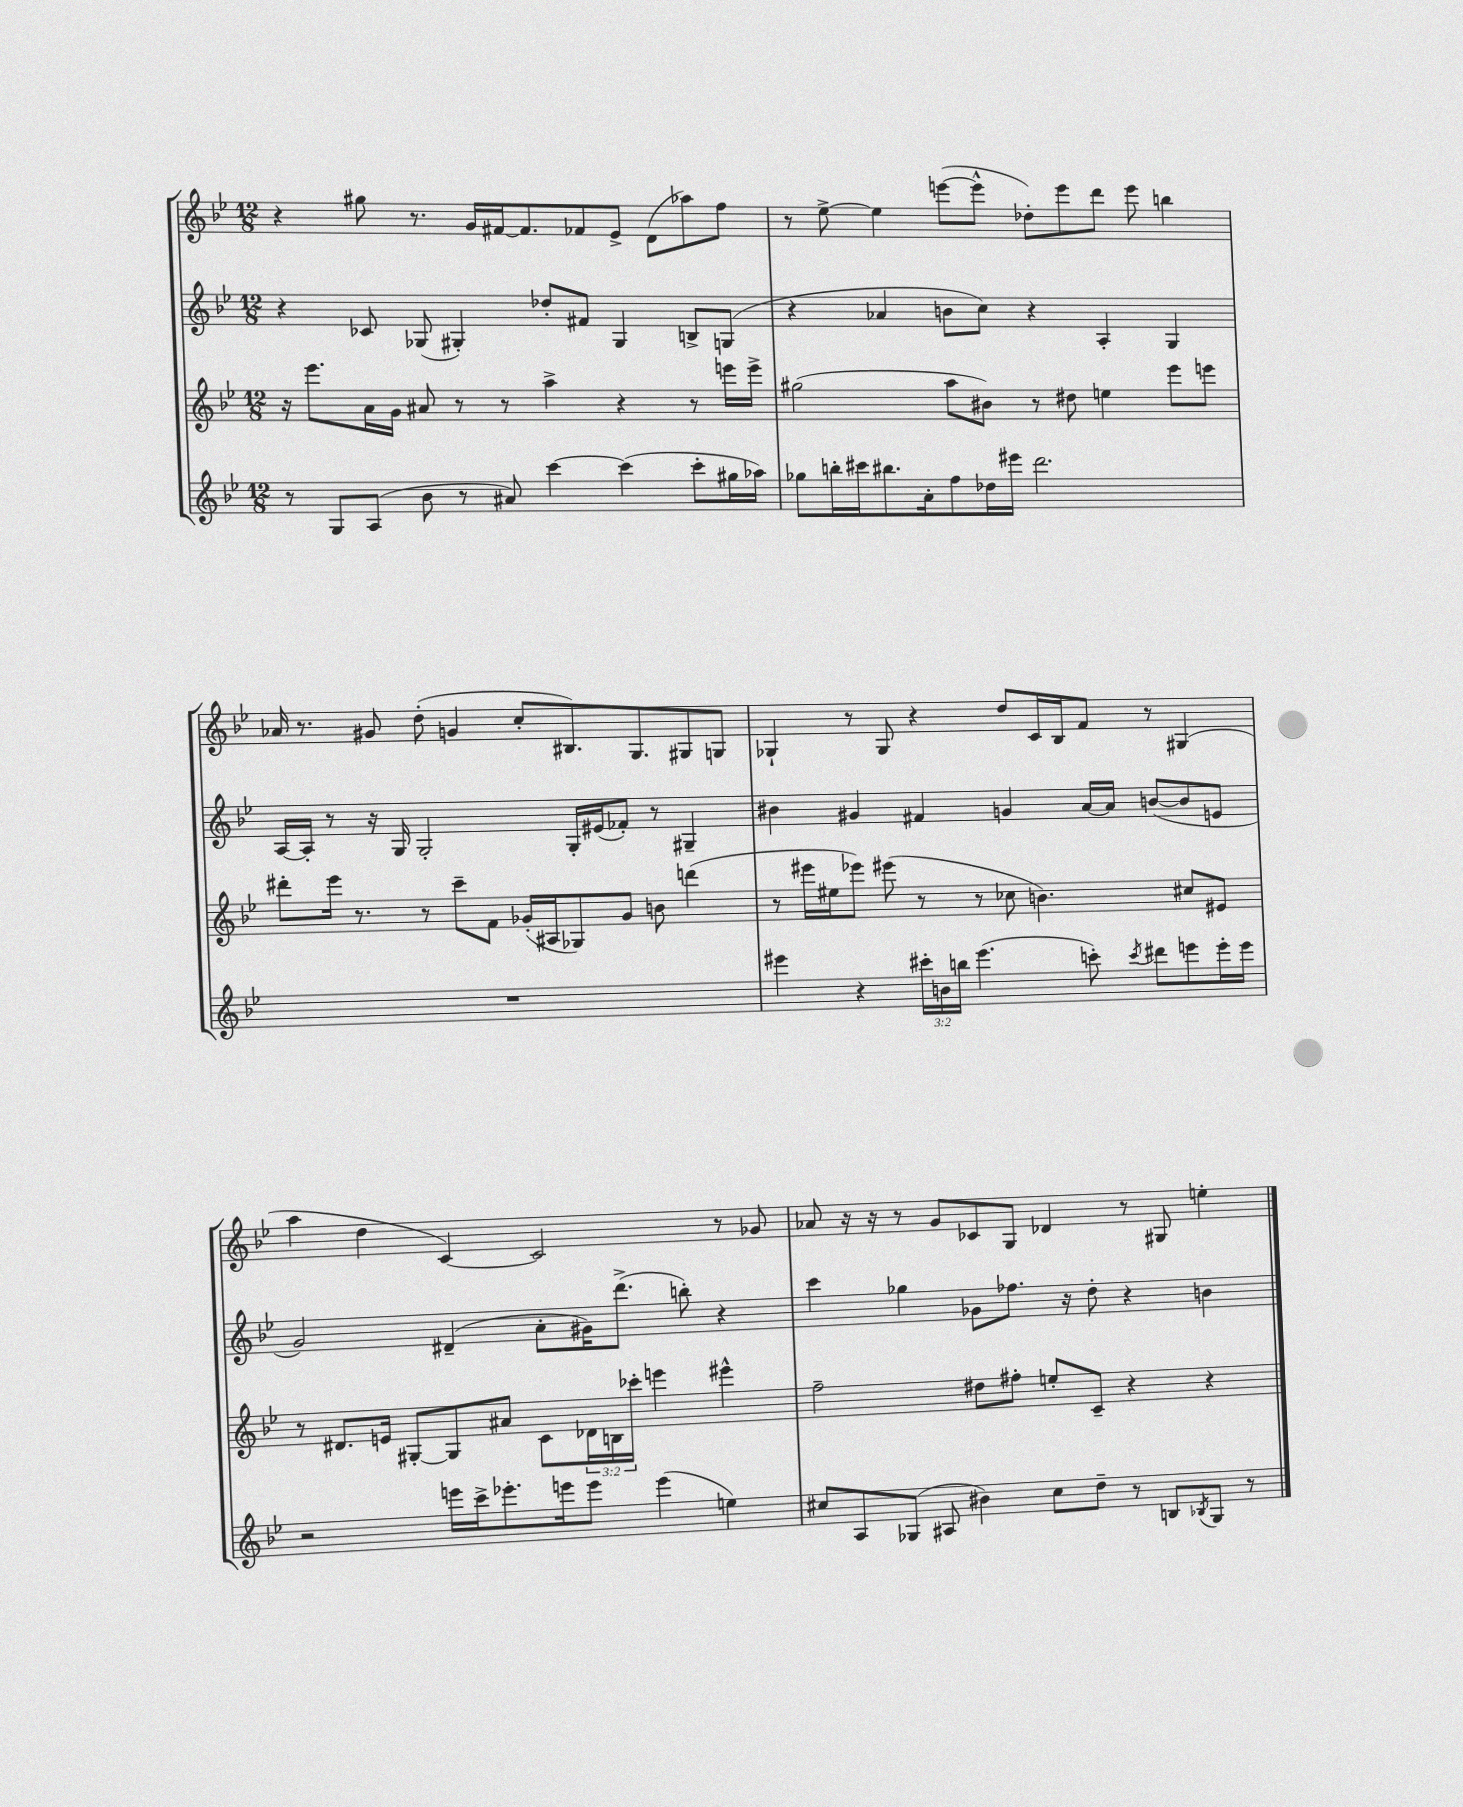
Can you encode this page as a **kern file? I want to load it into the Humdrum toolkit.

**kern	**kern	**kern	**kern
*staff4	*staff3	*staff2	*staff1
*clefG2	*clefG2	*clefG2	*clefG2
*k[b-e-]	*k[b-e-]	*k[b-e-]	*k[b-e-]
*M12/8	*M12/8	*M12/8	*M12/8
8r	16r	4r	4r
.	8.eee-\L	.	.
8G/L	.	.	.
(8A/J	16a\L	8c-/	8gg#\
.	16g\JJ	.	.
8b-\	8a#/	(8G-/	8.r
8r	8r	4G#'/)	.
.	.	.	16g/LL
8a#/)	8r	.	[16f#/J
.	.	.	8.f#/]
[4ccc\	4aa^\	8dd-'/L	.
.	.	8f#/J	8f-/
(4ccc\]	4r	4G#/	8e-^/J
.	.	.	(8d\L
8ccc'\L	8r	8B^/L	8aa-\)
16gg#\L	16eee\LL	(8G/J	8ff\J
16aa-\JJ)	16eee^\JJ	.	.
=	=	=	=
8gg-\L	(2gg#\	4r	8r
16bb'\L	.	.	[8ee-^\
16ccc#\J	.	.	.
8.bb#\	.	4a-/	4ee-\]
16a'\k	.	.	.
8ff\	8aa\L	8b\L	([8eee\L
16dd-\L	8b#\J)	8cc\J)	8eee^^\]J
16eee#\JJ	.	.	.
2.ddd\	8r	4r	8dd-'\L)
.	8dd#\	.	8eee\
.	4ee\	4A'/	8ddd\J
.	.	.	8eee\
.	8eee-\L	4G/	4bb\
.	8eee\J	.	.
=	=	=	=
1.r	8ddd#'\L	[16A/LL	16a-/
.	.	16A'/]JJ	8.r
.	16eee-\Jk	8r	.
.	8.r	.	.
.	.	16r	8g#/
.	.	16G/	.
.	8r	2G'/	(8dd'\
.	8ccc~\L	.	4g/
.	8f\J	.	.
.	(16g-'/LL	.	8cc'/L
.	16A#/J	.	.
.	8G-/)	16G'/LL	8.B#/)
.	.	(16e#/J	.
.	8g-/J	8f-'/J)	.
.	.	.	8.G/
.	8b\	8r	.
.	(4ddd\	4G#~/	8G#/
.	.	.	8G/J
=	=	=	=
4eee#\	8r	4b#\	4G-`/
.	16eee#\LL	.	.
.	16ee#\J	.	.
4r	8eee-\J)	4g#/	8r
.	(8eee#\	.	8G-/
24ccc#'\LL	8r	4f#/	4r
24b\	.	.	.
24bb\JJ	.	.	.
(4.eee#\	8r	.	.
.	8cc-\	4g/	8dd/L
.	4.b\)	.	16c/L
.	.	.	16B-/J
8ccc'\)	.	[16a/LL	8f/J
.	.	16a/]JJ	.
8qccc/	.	.	.
8ddd#\L	.	([8b/L	8r
8eee\	8cc#/L	8b/]	(4G#/
16eee'\L	8e#/J	8e/J	.
16eee\JJ	.	.	.
=	=	=	=
2r	8r	2g/)	4aa\
.	8.d#/L	.	.
.	.	.	4dd\
.	16e/Jk	.	.
.	[8G#'/L	.	.
16eee\LL	8G#/]	(4d#~/	[4c/)
16ccc^\J	.	.	.
8.eee-'\	8a#/J	.	.
.	8c\L	8a'\L	2c/]
16eee\k	.	.	.
8eee\J	24d-\L	16g#\K)	.
.	24B\	.	.
.	.	(8.ddd^\J	.
.	24ccc-'\JJ	.	.
(4eee\	4eee\	.	.
.	.	8bb'\)	.
4ee\)	4eee#^^\	4r	8r
.	.	.	8g-/
=	=	=	=
8cc#/L	2ff~\	4ccc\	8a-/
8A/	.	.	16r
.	.	.	16r
(8G-/J	.	4gg-\	8r
8A#/	.	.	8g/L
4b#\)	8dd#\L	8g-\L	8c-/
.	8ff#'\J	8.ff-\J	8G/J
8cc#\L	8ee'/L	.	4d-/
.	.	16r	.
8dd~\J	8c~/J	8dd'\	.
8r	4r	4r	8r
8B/L	.	.	8G#/
8qB-/	.	.	.
8G-/J	4r	4b\	4ee'\
8r	.	.	.
==	==	==	==
*-	*-	*-	*-
